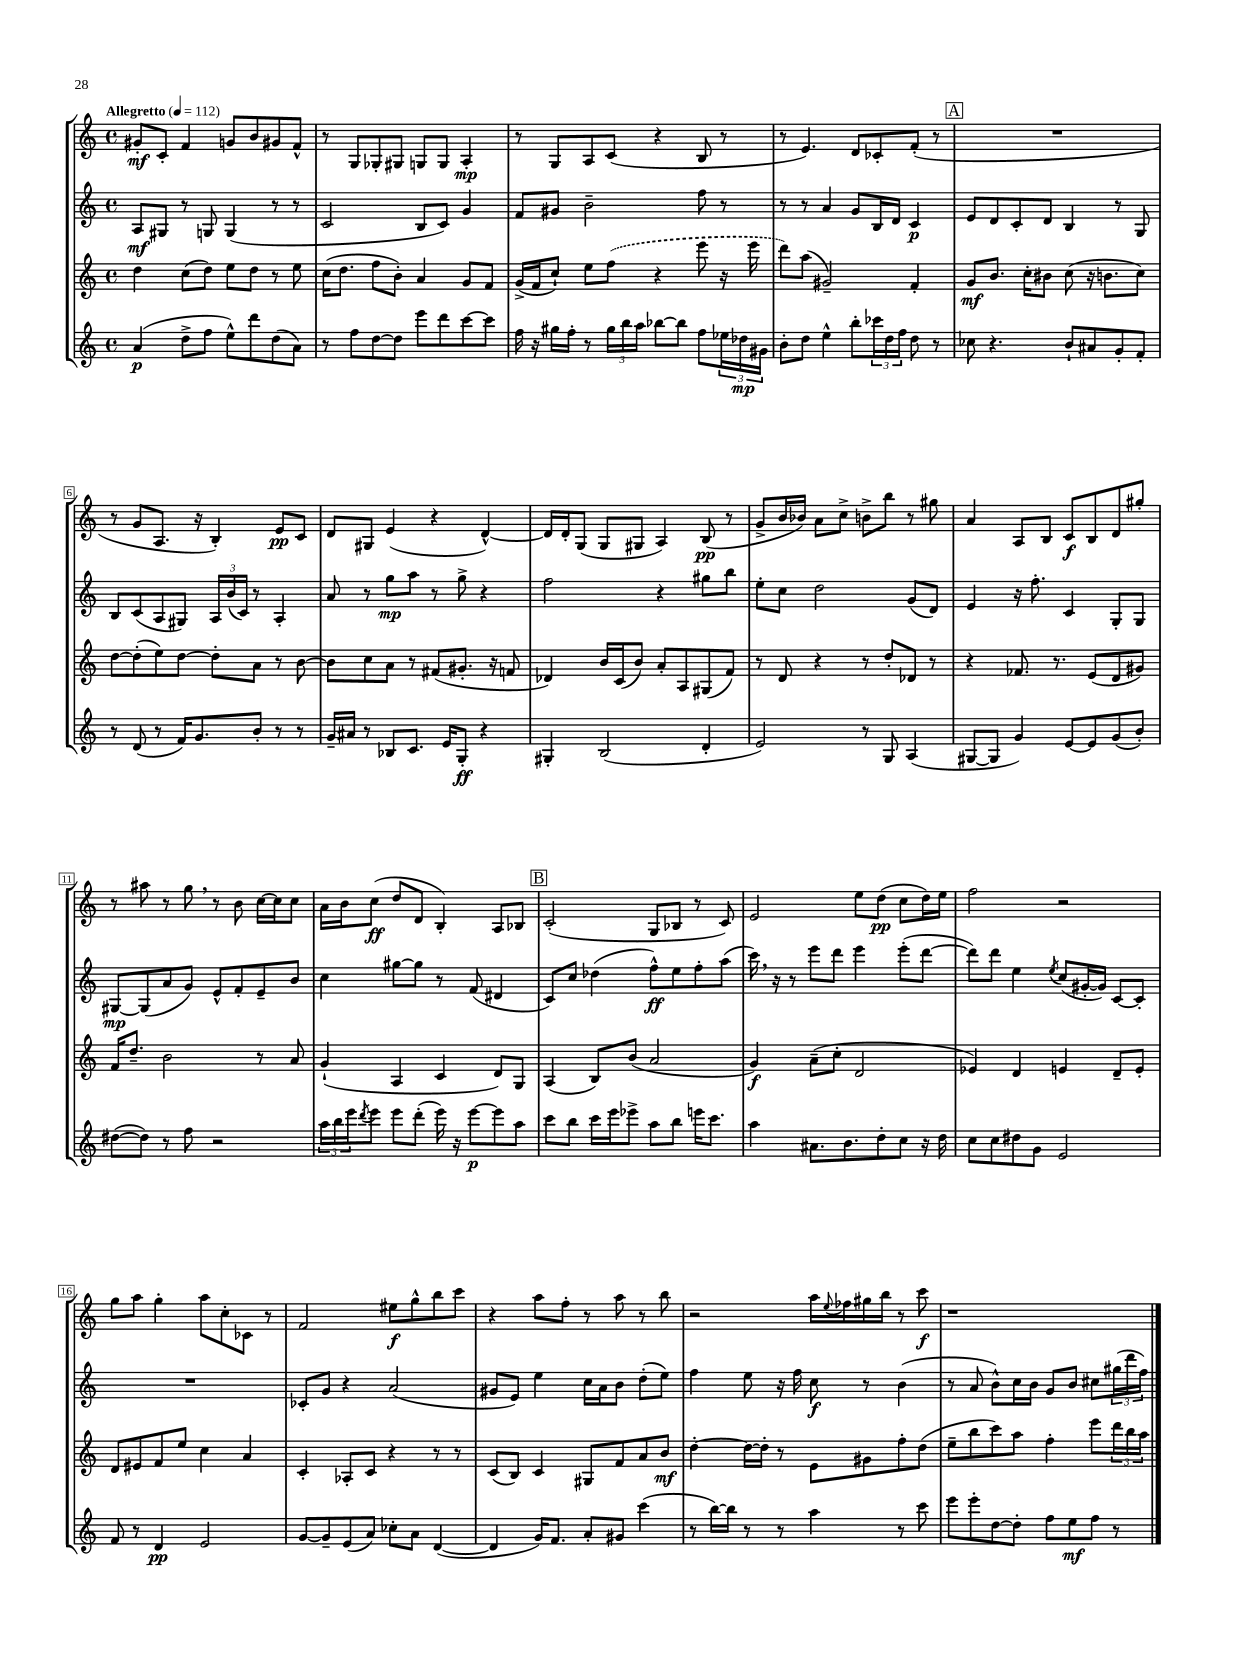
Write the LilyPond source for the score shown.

<<
\new StaffGroup <<
\new Staff = "s0" {
    \clef treble \key c \major \defaultTimeSignature \time 4/4 \tempo "Allegretto" 4 = 112
    gis'8-.\mf c'8-. f'4 g'8 b'8 gis'8 f'8-^ |
    r8 g8 ges8-. gis8 g8 g8 a4-.\mp |
    r8 g8 a8 c'8( r4 b8 r8 |
    r8 e'4.) d'8 ces'8-. f'8-.( r8 |
    \mark \markup { \box "A" } R1 |
    r8 g'8 a8. r16 b4-.) e'8\pp c'8 |
    d'8 gis8 e'4( r4 d'4~-^) |
    d'16 d'16-. g8( g8 gis8 a4) b8\pp( r8 |
    g'8-> b'16 bes'16) a'8 c''8-> b'8-> b''8 r8 gis''8 |
    a'4 a8 b8 c'8\f b8 d'8 gis''8-. |
    r8 ais''8 r8 g''8 \breathe r8 b'8 c''16~ c''16 c''8 |
    a'16 b'16 c''8\ff( d''8 d'8 b4-.) a8 bes8 |
    \mark \markup { \box "B" } c'2-.( g8 bes8 r8 c'8) |
    e'2 e''8 d''8\pp( c''8 d''16) e''16 |
    f''2 r2 |
    g''8 a''8 g''4-. a''8 c''8-. ces'8 r8 |
    f'2 eis''8\f g''8-^ b''8 c'''8 |
    r4 a''8 f''8-. r8 a''8 r8 b''8 |
    r2 a''16 \appoggiatura { e''8 } fes''16 gis''16 b''16 r8 c'''8\f |
    r1 \bar "|." |
}
\new Staff = "s1" {
    \clef treble \key c \major \defaultTimeSignature \time 4/4
    a8\mf gis8 r8 g8 g4( r8 r8 |
    c'2 b8 c'8) g'4 |
    f'8 gis'8 b'2-- f''8 r8 |
    r8 r8 a'4 g'8 b16 d'16 c'4\p |
    \mark \markup { \box "A" } e'8 d'8 c'8-. d'8 b4 r8 g8 |
    b8 c'8( a8 gis8) \tuplet 3/2 { a16 b'16( c'16) } r8 a4-. |
    a'8 r8 g''8\mp a''8 r8 g''8-> r4 |
    f''2 r4 gis''8 b''8 |
    e''8-. c''8 d''2 g'8( d'8) |
    e'4 r16 f''8.-. c'4 g8-. g8 |
    gis8~\mp gis8( a'8 g'8) e'8-^ f'8-. e'8-- b'8 |
    c''4 gis''8~ gis''8 r8 f'8( dis'4 |
    \mark \markup { \box "B" } c'8) c''8 des''4( f''8-^\ff) e''8 f''8-. a''8( |
    c'''16) \breathe r16 r8 e'''8 d'''8 e'''4 e'''8-.( d'''8~ |
    d'''8) d'''8 e''4 \acciaccatura { e''8 } c''8( gis'16~-. gis'16) c'8~ c'8-. |
    R1 |
    ces'8-. g'8 r4 a'2( |
    gis'8 e'8) e''4 c''16 a'16 b'8 d''8-.( e''8) |
    f''4 e''8 r16 f''16 c''8\f r8 b'4( |
    r8 a'8 b'8-^) c''16 b'16 g'8 b'8 cis''8 \tuplet 3/2 { gis''16( d'''16 f''16) } \bar "|." |
}
\new Staff = "s2" {
    \clef treble \key c \major \defaultTimeSignature \time 4/4
    d''4 c''8( d''8) e''8 d''8 r8 e''8 |
    c''16( d''8. f''8 b'8-.) a'4 g'8 f'8 |
    g'16->( f'16 c''8-!) e''8 \once \slurDashed f''8( r4 e'''8 r16 e'''16 |
    d'''8) a''8( gis'2--) f'4-. |
    \mark \markup { \box "A" } g'8\mf b'8. c''16-. bis'8 c''8( r16 b'8. c''8) |
    d''8~ d''8-.( e''8) d''8~ d''8-. a'8 r8 b'8~ |
    b'8 c''8 a'8 r8 fis'8( gis'8.-. r16 f'8 |
    des'4) b'16 c'16( b'8) a'8-. a8 gis8( f'8) |
    r8 d'8 r4 r8 d''8-. des'8 r8 |
    r4 fes'8. r8. e'8( d'8 gis'8) |
    f'16 d''8.-- b'2 r8 a'8 |
    g'4-!( a4 c'4 d'8) g8 |
    \mark \markup { \box "B" } a4( b8) b'8( a'2 |
    g'4\f) a'8--( c''8-. d'2 |
    ees'4) d'4 e'4 d'8-- e'8-. |
    d'8 eis'8 f'8 e''8 c''4 a'4 |
    c'4-. aes8-. c'8 r4 r8 r8 |
    c'8( b8) c'4 gis8 f'8 a'8 b'8\mf |
    d''4~-. d''16~ d''16-. r8 e'8 gis'8 f''8-. d''8( |
    e''8-- b''8 c'''8) a''8 f''4-. e'''8 \tuplet 3/2 { d'''16 b''16 a''16 } \bar "|." |
}
\new Staff = "s3" {
    \clef treble \key c \major \defaultTimeSignature \time 4/4
    a'4\p( d''8-> f''8 e''8-^) d'''8 d''8( a'8) |
    r8 f''8 d''8~ d''8 e'''8 d'''8 c'''8~ c'''8 |
    f''16 r16 gis''16 f''16-. r8 \tuplet 3/2 { gis''16 b''16 a''16 } bes''8~ bes''8 f''8 \tuplet 3/2 { ees''16 des''16\mp gis'16 } |
    b'8-. d''8 e''4-^ b''8-. \tuplet 3/2 { ces'''16 d''16 f''16 } d''8 r8 |
    \mark \markup { \box "A" } ces''8 r4. b'8-! ais'8 g'8-. f'8-. |
    r8 d'8( r8 f'16) g'8. b'8-. r8 r8 |
    g'16-- ais'16 r8 bes8 c'8. e'16 g8-.\ff r4 |
    gis4-. b2( d'4-. |
    e'2) r8 g8 a4( |
    gis8~ gis8 g'4) e'8~ e'8 g'8( b'8-.) |
    dis''8~( dis''8) r8 f''8 r2 |
    \tuplet 3/2 { a''16 b''16 e'''16 } \acciaccatura { d'''8 } e'''8 e'''8 d'''8-.( e'''16) r16 e'''8~\p e'''8 a''8 |
    \mark \markup { \box "B" } c'''8 b''8 c'''16 e'''16 ees'''8-> a''8 b''8 e'''16 c'''8. |
    a''4 ais'8. b'8. d''8-. c''8 r16 d''16 |
    c''8 c''8 dis''8 g'8 e'2 |
    f'8 r8 d'4\pp e'2 |
    g'8~ g'8-- e'8( a'8) ces''8-. a'8 d'4~( |
    d'4 g'16) f'8. a'8-. gis'8 c'''4( |
    r8 b''16~) b''16 r8 r8 a''4 r8 c'''8 |
    e'''8 e'''8-. d''8~ d''8-. f''8 e''8\mf f''8 r8 \bar "|." |
}
>>
>>
\layout { \context { \Score \override BarNumber.stencil = #(make-stencil-boxer 0.1 0.3 ly:text-interface::print) } }
